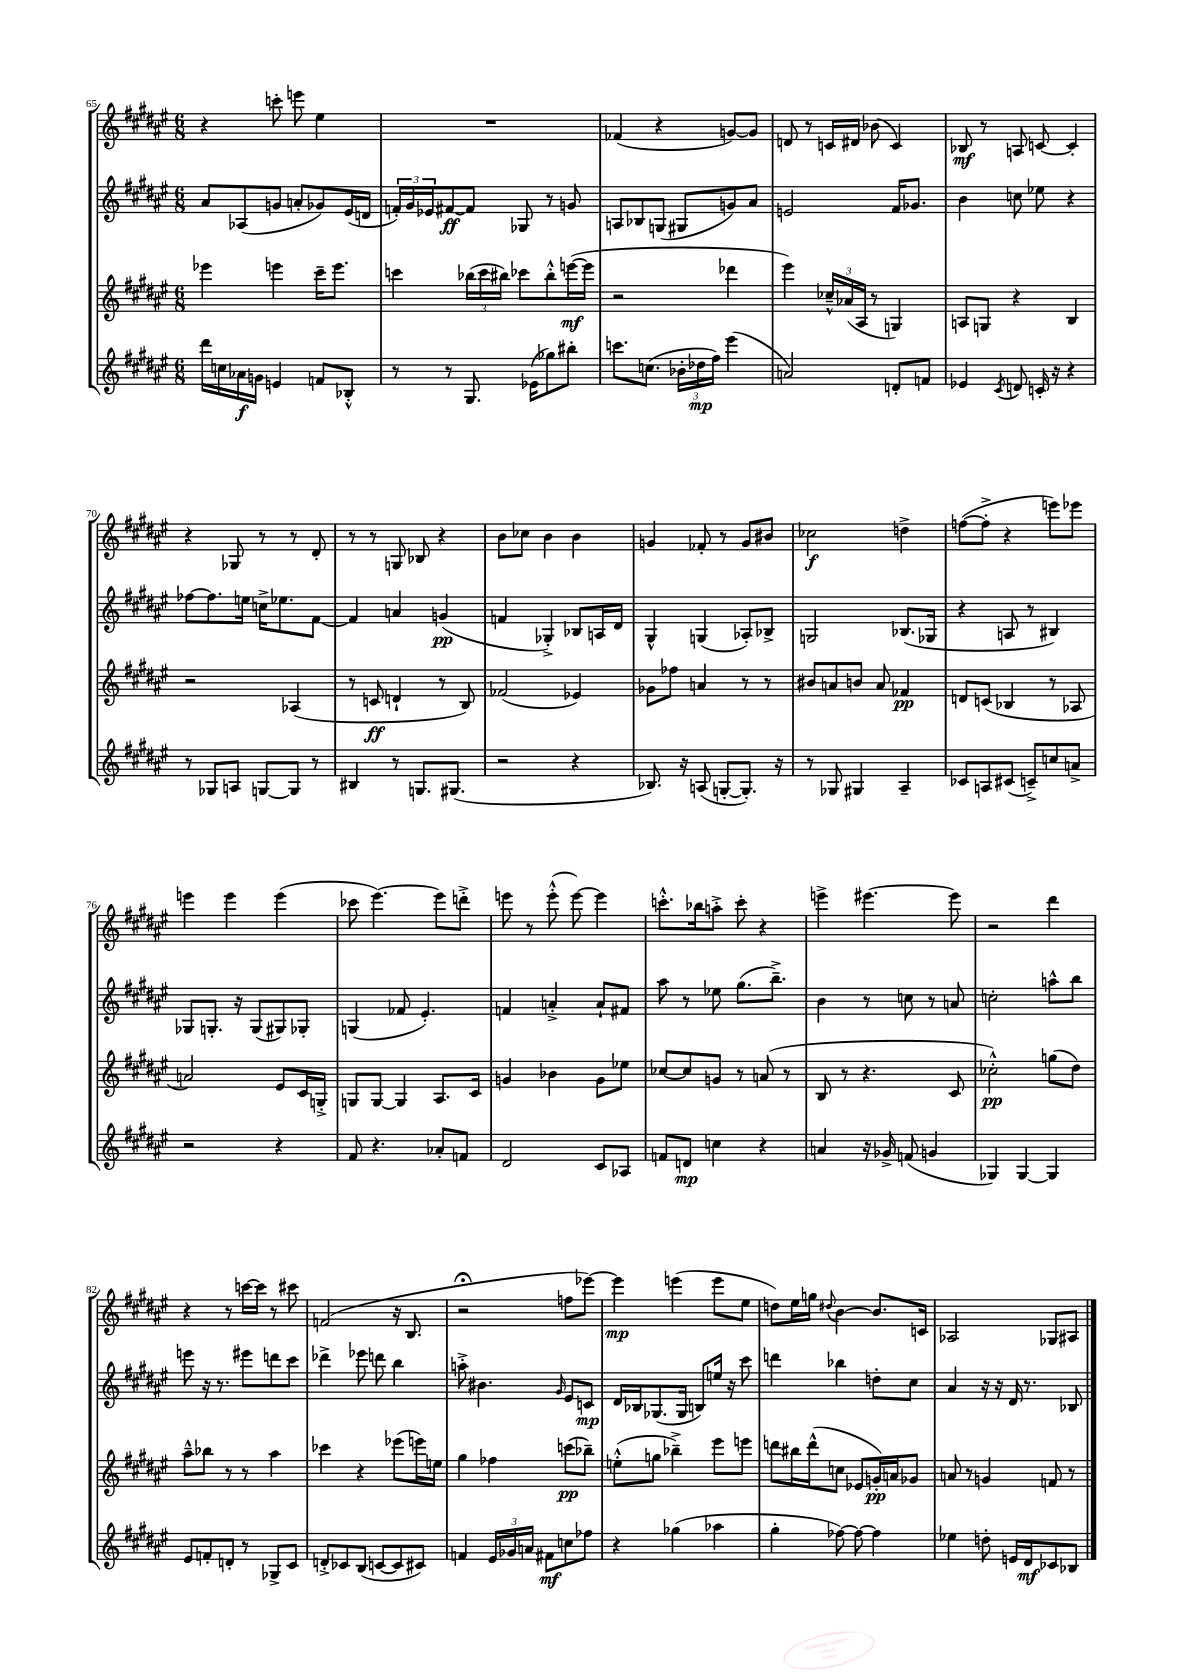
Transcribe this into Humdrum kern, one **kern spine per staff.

**kern	**dynam	**kern	**dynam	**kern	**dynam	**kern	**dynam
*part4	*part4	*part3	*part3	*part2	*part2	*part1	*part1
*staff4	*staff4	*staff3	*staff3	*staff2	*staff2	*staff1	*staff1
*clefG2	*	*clefG2	*	*clefG2	*	*clefG2	*
*k[f#c#g#d#a#e#]	*	*k[f#c#g#d#a#e#]	*	*k[f#c#g#d#a#e#]	*	*k[f#c#g#d#a#e#]	*
*M6/8	*	*M6/8	*	*M6/8	*	*M6/8	*
=65	=65	=65	=65	=65	=65	=65	=65
16ddd#\LL	.	4eee-X\	.	8a#/L	.	4r	.
16ccn\	.	.	.	.	.	.	.
16a-X\	f	.	.	(8A-X/	.	.	.
16gn\JJ	.	.	.	.	.	.	.
4en/	.	4eeen\	.	8gn/J	.	8cccn'\	.
.	.	.	.	8an'/L	.	8eeen\	.
8fn/L	.	16ccc#~\KL	.	8g-X/)	.	4ee#\	.
.	.	8.eee\J	.	.	.	.	.
8B-X'^^/J	.	.	.	(16e#/L	.	.	.
.	.	.	.	16dn/JJ	.	.	.
=66	=66	=66	=66	=66	=66	=66	=66
8r	.	4cccn\	.	24fn'/LL)	.	2.r	.
.	.	.	.	24g#/	.	.	.
.	.	.	.	24e-X/J	.	.	.
8r	.	.	.	[8f#X/	ff	.	.
8.G#/	.	(24bb-X\LL	.	8f#/J]	.	.	.
.	.	24ccc\	.	.	.	.	.
.	.	24bb#X\JJ)	.	.	.	.	.
.	.	8ccc-X\L	.	8G-X/	.	.	.
(16e-X\KL	.	.	.	.	.	.	.
8gg-X\)	.	8bb#'^^\	.	8r	.	.	.
8bb#X'\J	.	([16eeen\L	mf	8gn/	.	.	.
.	.	16eee\JJ]	.	.	.	.	.
=67	=67	=67	=67	=67	=67	=67	=67
8.cccn\L	.	2r	.	8An/L	.	(4f-X/	.
.	.	.	.	8B-X/	.	.	.
(8.ccn\J	.	.	.	.	.	.	.
.	.	.	.	(8Gn/J	.	4r	.
24b-X'\LL	.	.	.	8G#X/L	.	.	.
24dd-X\	mp	.	.	.	.	.	.
24ff#\JJ)	.	.	.	.	.	.	.
(4eee#\	.	4ddd-X\	.	8gn/)	.	[8gn/L)	.
.	.	.	.	8a#/J	.	8g/J]	.
=68	=68	=68	=68	=68	=68	=68	=68
2an/)	.	4eee#\)	.	2en/	.	8dn/	.
.	.	.	.	.	.	8r	.
.	.	24cc-X~^^/LL	.	.	.	16cn/LL	.
.	.	(24a-X/	.	.	.	.	.
.	.	.	.	.	.	16d#X/JJ	.
.	.	24A#/JJ	.	.	.	.	.
.	.	8r	.	.	.	(8b-X\	.
8dn'/L	.	4Gn/)	.	16f#/KL	.	4c/)	.
.	.	.	.	8.g-X/J	.	.	.
8fn/J	.	.	.	.	.	.	.
=69	=69	=69	=69	=69	=69	=69	=69
4e-X/	.	8An/L	.	4b\	.	8B-X/	mf
.	.	8Gn/J	.	.	.	8r	.
8qc#/	.	.	.	.	.	.	.
8dn/	.	4r	.	8ccn\	.	8An/	.
16cn'/	.	.	.	8ee-X\	.	[8cn/	.
16r	.	.	.	.	.	.	.
4r	.	4B/	.	4r	.	4c'/]	.
!!LO:LB:g=z
=70	=70	=70	=70	=70	=70	=70	=70
8r	.	2r	.	[8ff-X\L	.	4r	.
8G-X/L	.	.	.	8.ff-\]	.	.	.
8An/J	.	.	.	.	.	8G-X/	.
.	.	.	.	16een\Jk	.	.	.
[8Gn/L	.	.	.	16ccn^\KL	.	8r	.
.	.	.	.	8.ee-X\	.	.	.
8G/J]	.	(4A-X/	.	.	.	8r	.
8r	.	.	.	[8f#\J	.	8d#'/	.
=71	=71	=71	=71	=71	=71	=71	=71
4B#X/	.	8r	.	4f#/]	.	8r	.
.	.	8cn/	ff	.	.	8r	.
8r	.	4dn`/	.	4an/	.	8Gn/	.
8.Gn/L	.	.	.	.	.	8B-X/	.
.	.	8r	.	(4gn/	pp	4r	.
(8.G#X/J	.	.	.	.	.	.	.
.	.	8B/)	.	.	.	.	.
=72	=72	=72	=72	=72	=72	=72	=72
2r	.	(2f-X/	.	4fn/	.	8b\L	.
.	.	.	.	.	.	8cc-X\J	.
.	.	.	.	4G-X'^/)	.	4b\	.
4r	.	4e-X/)	.	8B-X/L	.	4b\	.
.	.	.	.	16An/L	.	.	.
.	.	.	.	16d#/JJ	.	.	.
=73	=73	=73	=73	=73	=73	=73	=73
8.B-X/)	.	8g-X\L	.	4G#^^/	.	4gn/	.
.	.	8ff-X\J	.	.	.	.	.
16r	.	.	.	.	.	.	.
(8An/	.	4an/	.	(4Gn/	.	8f-X'/	.
[8Gn'/L	.	.	.	.	.	8r	.
8.G'/J])	.	8r	.	8A-X'/L)	.	8g/L	.
.	.	8r	.	8B-X^/J	.	8b#X/J	.
16r	.	.	.	.	.	.	.
=74	=74	=74	=74	=74	=74	=74	=74
8r	.	8b#X/L	.	2Gn/	.	2cc-X\	f
8G-X/	.	8an/	.	.	.	.	.
4G#X/	.	8bn/J	.	.	.	.	.
.	.	8a/	.	.	.	.	.
4A#~/	.	4f-X/	pp	(8.B-X/L	.	4ddn^\	.
.	.	.	.	16G-X/Jk	.	.	.
=75	=75	=75	=75	=75	=75	=75	=75
8c-X/L	.	8dn/L	.	4r	.	([8ffn\L	.
8An/	.	(8cn/J	.	.	.	8ff'^\J]	.
(8c#X/J	.	4B-X/	.	8An/	.	4r	.
8cn~^/L)	.	.	.	8r	.	.	.
8ccn/	.	8r	.	4B#X/)	.	8eeen\L)	.
8an^/J	.	8A-X/	.	.	.	8eee-X\J	.
!!LO:LB:g=z
=76	=76	=76	=76	=76	=76	=76	=76
2r	.	2an/)	.	8G-X/L	.	4eeen\	.
.	.	.	.	8.Gn'/J	.	.	.
.	.	.	.	.	.	4eee\	.
.	.	.	.	16r	.	.	.
.	.	.	.	(8G/L	.	.	.
4r	.	8e#/L	.	8G#X/)	.	(4eee\	.
.	.	16c#/L	.	8G-X'/J	.	.	.
.	.	16Gn'^/JJ	.	.	.	.	.
=77	=77	=77	=77	=77	=77	=77	=77
8f#/	.	8Gn/L	.	(4Gn/	.	8ccc-X\	.
4.r	.	[8G/J	.	.	.	[4.eee#\)	.
.	.	4G/]	.	8f-X/	.	.	.
.	.	.	.	4.e#'/)	.	.	.
8a-X'/L	.	8.A#/L	.	.	.	8eee#\L]	.
8fn/J	.	.	.	.	.	8dddn'^\J	.
.	.	16c#/Jk	.	.	.	.	.
=78	=78	=78	=78	=78	=78	=78	=78
2d#/	.	4gn/	.	4fn/	.	8eeen\	.
.	.	.	.	.	.	8r	.
.	.	4b-X\	.	4an'^/	.	(8eee'^^\	.
.	.	.	.	.	.	[8eee\)	.
8c#/L	.	8g\L	.	8a`/L	.	4eee\]	.
8A-X/J	.	8ee-X\J	.	8f#X/J	.	.	.
=79	=79	=79	=79	=79	=79	=79	=79
8fn/L	.	[8cc-X/L	.	8aa#\	.	8.cccn'^^\L	.
8dn/J	mp	8cc-/]	.	8r	.	.	.
.	.	.	.	.	.	16bb-X\k	.
4ccn\	.	8gn/J	.	8ee-X\	.	8aan'^\J	.
.	.	8r	.	(8.gg#\L	.	8ccc'\	.
4r	.	(8an/	.	.	.	4r	.
.	.	.	.	8.bb~^\J)	.	.	.
.	.	8r	.	.	.	.	.
=80	=80	=80	=80	=80	=80	=80	=80
4an/	.	8B/	.	4b\	.	4eeen^\	.
.	.	8r	.	.	.	.	.
16r	.	4.r	.	8r	.	[4.eee#X\	.
16g-X^/	.	.	.	.	.	.	.
(8fn/	.	.	.	8ccn\	.	.	.
4gn/	.	.	.	8r	.	.	.
.	.	8c#/	.	8an/	.	8eee#\]	.
=81	=81	=81	=81	=81	=81	=81	=81
4G-X/)	.	2cc-X'^^\)	pp	2ccn'\	.	2r	.
[4G-/	.	.	.	.	.	.	.
4G-/]	.	(8ggn\L	.	8aan^^\L	.	4ddd#\	.
.	.	8dd#\J)	.	8bb\J	.	.	.
!!LO:LB:g=z
=82	=82	=82	=82	=82	=82	=82	=82
8e#/L	.	8aa#~^^\L	.	8eeen\	.	4r	.
8fn'/	.	8bb-X\J	.	16r	.	.	.
.	.	.	.	8.r	.	.	.
8dn'/J	.	8r	.	.	.	8r	.
8r	.	8r	.	8eee#X\L	.	[16cccn\LL	.
.	.	.	.	.	.	16ccc\JJ]	.
8G-X^/L	.	4aa#\	.	8dddn\	.	8r	.
8c#/J	.	.	.	8ccc#\J	.	8ccc#X\	.
=83	=83	=83	=83	=83	=83	=83	=83
8dn'^/L	.	4ccc-X\	.	4ddd-X^\	.	(2fn/	.
8c-X/	.	.	.	.	.	.	.
(8B/J	.	4r	.	8eee-X\	.	.	.
[8cn/L	.	.	.	8dddn\	.	.	.
8c/]	.	(8eee-X\L	.	4bb\	.	16r	.
.	.	.	.	.	.	8.B/	.
8c#X/J)	.	16eeen\L)	.	.	.	.	.
.	.	16een\JJ	.	.	.	.	.
=84	=84	=84	=84	=84	=84	=84	=84
4fn/	.	4gg#\	.	8aan'^\	.	2r;<	.
.	.	.	.	4.b#X\	.	.	.
24e#/LL	.	4ff-X\	.	.	.	.	.
24g-X/	.	.	.	.	.	.	.
24an/JJ	.	.	.	.	.	.	.
8f#X\L	mf	.	.	.	.	.	.
.	.	.	.	16qqg#/	.	.	.
8ccn\	.	(8cccn\L	pp	8e#/L	.	8ffn\L	.
8ff-X\J	.	8bb-X~\J)	.	8cn/J	mp	[8eee-X\J)	.
=85	=85	=85	=85	=85	=85	=85	=85
4r	.	(8een'^^\L	.	16d#/LL	.	4eee-\]	mp
.	.	.	.	16B-X/J	.	.	.
.	.	8ggn\J	.	(8.G-X/	.	.	.
(4gg-X\	.	4bb-X~^\)	.	.	.	(4eeen\	.
.	.	.	.	16G-/Jk	.	.	.
.	.	.	.	8Bn/L)	.	.	.
4aa-X\	.	8eee#\L	.	16een/Jk	.	8eee\L	.
.	.	.	.	16r	.	.	.
.	.	8eeen\J	.	8ccc#\	.	8ee#\J	.
=86	=86	=86	=86	=86	=86	=86	=86
4gg#'\	.	8dddn\L	.	4dddn\	.	8ddn\L)	.
.	.	16bb#X\L	.	.	.	16ee#\L	.
.	.	(16ddd^^\J	.	.	.	16ggn\JJ	.
.	.	.	.	.	.	8qqdd#X/	.
[8ff-X\)	.	8ccn\J	.	4bb-X\	.	[4b\	.
8ff-\_	.	8e-X/L	.	.	.	.	.
4ff-\]	.	16gn'/L)	pp	8ddn'\L	.	8.b/L]	.
.	.	16an/J	.	.	.	.	.
.	.	8g-X/J	.	8cc#\J	.	.	.
.	.	.	.	.	.	16cn/Jk	.
=87	=87	=87	=87	=87	=87	=87	=87
4ee-X\	.	8an/	.	4a#/	.	2A-X/	.
.	.	8r	.	.	.	.	.
8ddn'\	.	4gn/	.	16r	.	.	.
.	.	.	.	16r	.	.	.
16en/LL	.	.	.	16d#/	.	.	.
16d#/J	mf	.	.	8.r	.	.	.
8c-X/	.	8fn/	.	.	.	8G-X/L	.
8B-X/J	.	8r	.	8B-X/	.	8A#X/J	.
==	==	==	==	==	==	==	==
*-	*-	*-	*-	*-	*-	*-	*-
